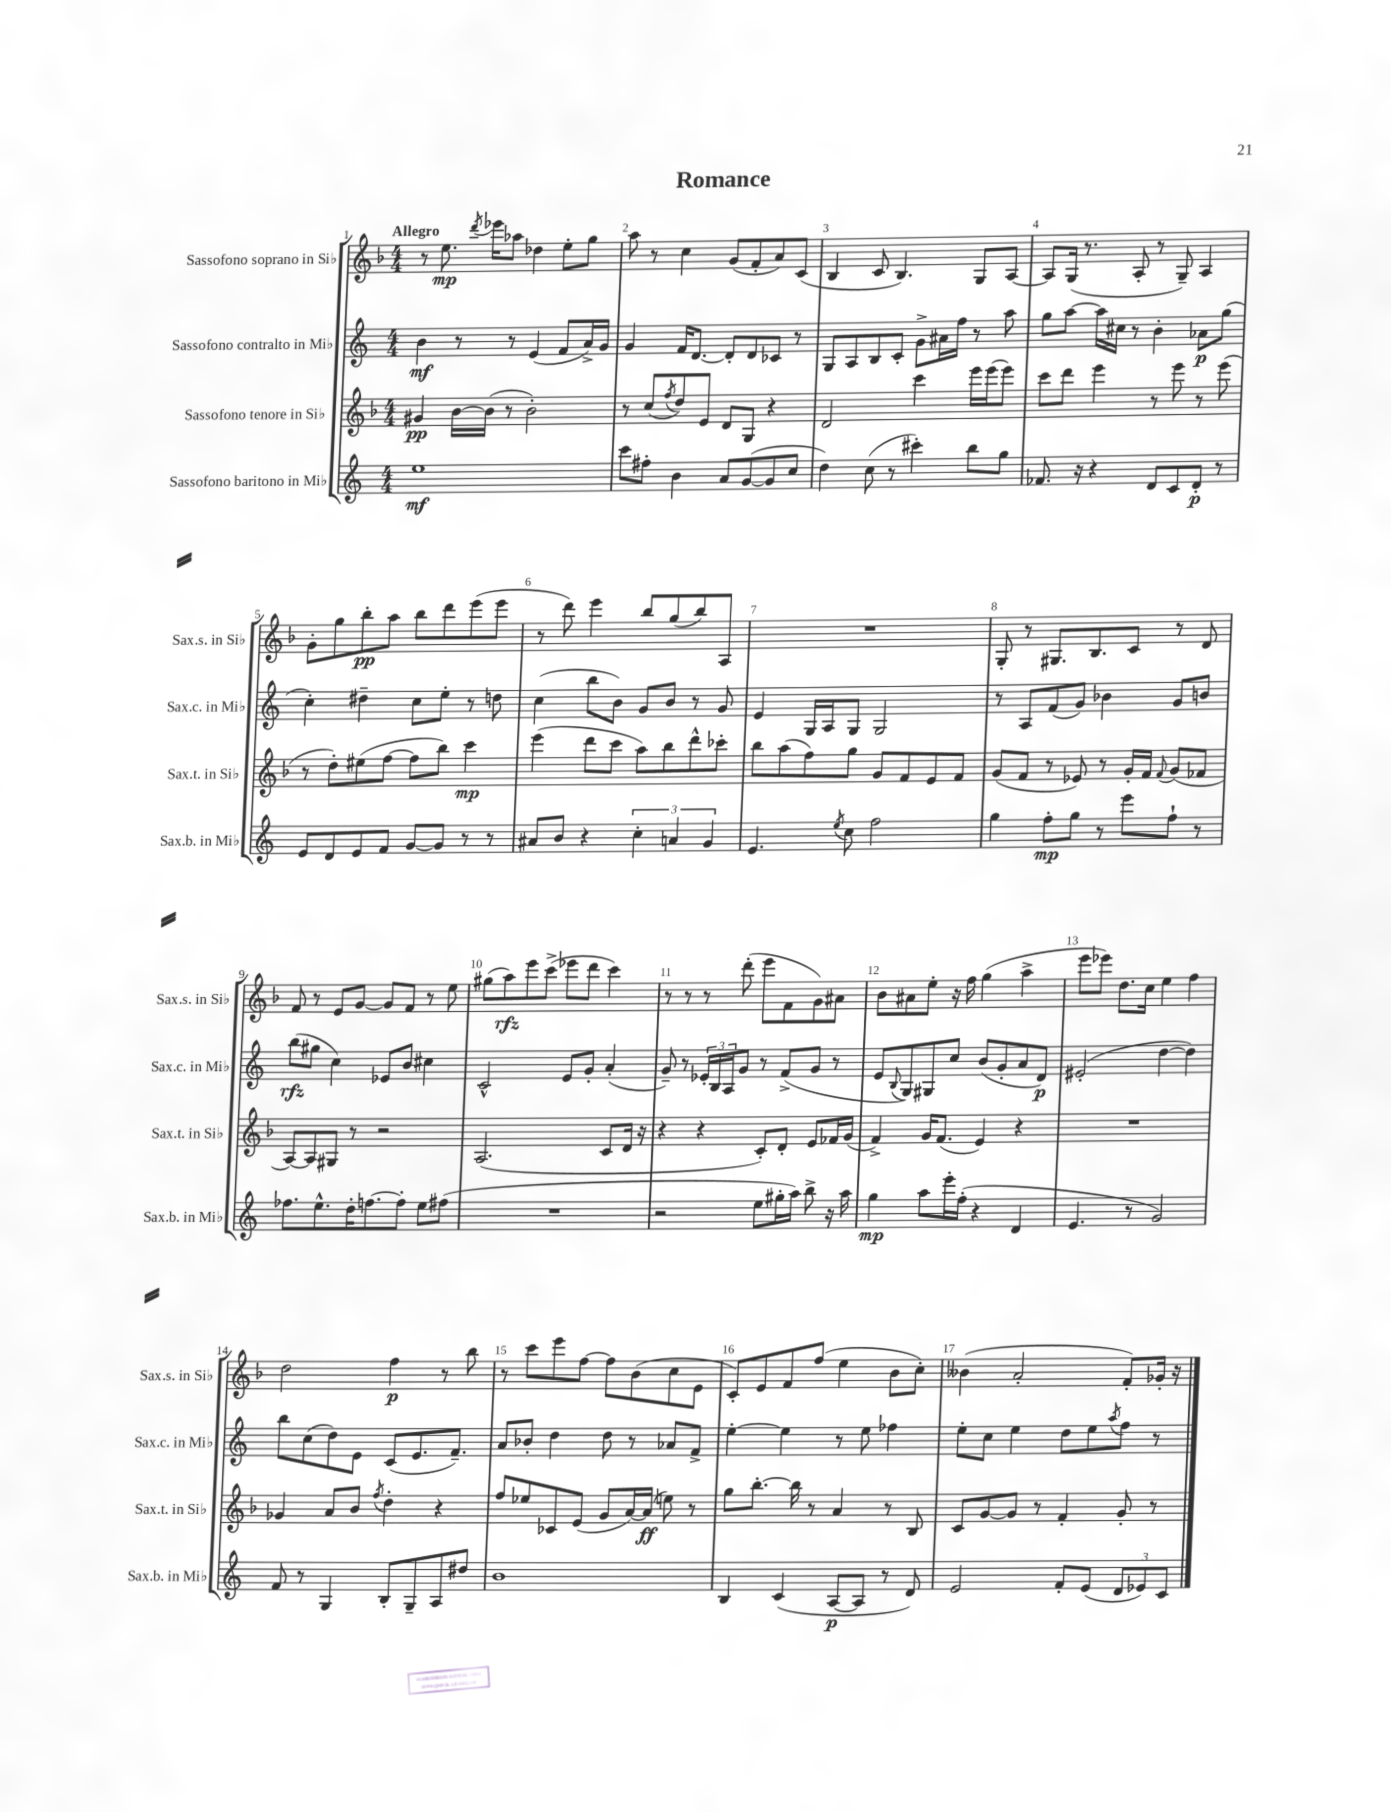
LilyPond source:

\header { title = "Romance" }
<<
\new StaffGroup <<
\new Staff = "s0" \with { instrumentName = "Sassofono soprano in Sib" shortInstrumentName = "Sax.s. in Sib" } {
    \clef treble \key f \major \numericTimeSignature \time 4/4 \tempo "Allegro"
    r8 e''8.\mp \acciaccatura { d'''8 } ees'''16 aes''8 des''4 e''8-. g''8 |
    a''8 r8 c''4 g'8( f'8-. a'8) c'8( |
    bes4 c'8 bes4.) g8 a8~ |
    a8 g16( r8. a8-. r8 g8--) a4 |
    g'8-. g''8 bes''8-.\pp a''8 bes''8 d'''8 e'''8( e'''8 |
    r8 d'''8) e'''4 bes''8 g''8( bes''8) a8 |
    R1 |
    g8-. r8 gis8. bes8. c'8 r8 d'8 |
    f'8 r8 e'8 g'8~ g'8 f'8 r8 e''8 |
    gis''8( a''8\rfz) e'''8 c'''8->( ees'''8 d'''8 c'''4) |
    r8 r8 r8 d'''8-.( e'''8 f'8 g'8) ais'8 |
    bes'8 ais'8 e''8-. r16 f''16 g''4( a''4-> |
    e'''8 ees'''8) d''8. c''16 e''4 f''4 |
    d''2 f''4\p r8 bes''8 |
    r8 c'''8 e'''8 f''8~ f''8 bes'8( c''8 e'8 |
    c'8-.) e'8 f'8 f''8( e''4 bes'8 c''8-.) |
    beses'4( a'2-. f'8-.) ges'16-. r16 \bar "|." |
}
\new Staff = "s1" \with { instrumentName = "Sassofono contralto in Mib" shortInstrumentName = "Sax.c. in Mib" } {
    \clef treble \key c \major \numericTimeSignature \time 4/4
    b'4\mf r8 r8 e'4( f'8 a'16->) g'16 |
    g'4 f'16 d'8.~ d'8-. d'8 ces'8 r8 |
    g8 a8 b8 c'8-. g'8-> ais'16 f''16 r8 a''8 |
    g''8 a''8~ a''16 cis''16 r8 b'4-. aes'8\p g''8( |
    c''4-.) dis''4-- c''8 e''8-. r8 d''8 |
    c''4( b''8 b'8) g'8 b'8 r8 g'8 |
    e'4 g16 a16 g8 g2 |
    r8 a8 f'8( g'8) bes'4 g'8 b'8 |
    b''8\rfz( gis''8 c''4) ees'8 b'8 cis''4 |
    c'2-^ e'8 g'8-. a'4-.( |
    g'8--) r8 \tuplet 3/2 { ees'16-. b16 a16 } g'8 r8 f'8->( g'8 r8 |
    e'8 \appoggiatura { b8 } g8) gis8 c''8 b'8( g'8-. a'8 d'8\p) |
    eis'2-.( d''4~ d''4) |
    b''8 c''8( d''8) e'8 c'8( e'8. f'8.--) |
    a'8 bes'8-. d''4 d''8 r8 aes'8 f'8-> |
    e''4~-. e''4 r8 e''8 fes''4 |
    e''8-. c''8 e''4 d''8 e''8 \acciaccatura { a''8 } f''8 r8 \bar "|." |
}
\new Staff = "s2" \with { instrumentName = "Sassofono tenore in Sib" shortInstrumentName = "Sax.t. in Sib" } {
    \clef treble \key f \major \numericTimeSignature \time 4/4
    gis'4\pp bes'16~ bes'16( r8 bes'2-.) |
    r8 c''8( \acciaccatura { f''8 } d''8) e'8 d'8 g8 r4 |
    d'2 c'''4 e'''16 e'''16( e'''8) |
    c'''8 d'''8 e'''4 r8 e'''8 r8 e'''8( |
    r8 d''8-.) eis''8( f''8~ f''8 bes''8) c'''4\mp |
    e'''4( d'''8 c'''8 a''8) bes''8 d'''8-^ ces'''8-. |
    bes''8 a''8( f''8) g''8 g'8 f'8 e'8 f'8 |
    g'8( f'8 r8 ees'8) r8 g'16-. f'16 \appoggiatura { f'8 } g'8( fes'8 |
    a8~) a8 gis8 r8 r2 |
    a2.( c'8 d'16 r16 |
    r4 r4 c'8-.) d'8-. e'8 fes'16 g'16( |
    f'4->) g'16 f'8.( e'4) r4 |
    R1 |
    ges'4 a'8 bes'8 \acciaccatura { f''8 } d''4-. r4 |
    f''8 ees''8 ces'8 e'8( g'8 a'16~) a'16\ff( e''8) r8 |
    g''8 bes''8.~-. bes''16 r8 a'4 r8 bes8 |
    c'8 g'8~ g'8 r8 f'4-. g'8-. r8 \bar "|." |
}
\new Staff = "s3" \with { instrumentName = "Sassofono baritono in Mib" shortInstrumentName = "Sax.b. in Mib" } {
    \clef treble \key c \major \numericTimeSignature \time 4/4
    e''1\mf |
    c'''8 fis''8-. b'4 a'8 g'8~( g'8 c''8 |
    d''4) c''8( r8 cis'''4-.) b''8 g''8 |
    fes'8. r16 r4 d'8 c'8 d'8-.\p r8 |
    e'8 d'8 e'8 f'8 g'8~ g'8 r8 r8 |
    ais'8 b'8 r4 \tuplet 3/2 { c''4-. a'4 g'4 } |
    e'4. \acciaccatura { e''8 } c''8 f''2 |
    g''4 f''8-.\mp g''8 r8 e'''8 f''8-! r8 |
    fes''8. e''8.-^ d''16-. f''8.~ f''8-. e''8 fis''8( |
    R1 |
    r2 e''8 gis''16-. a''16) b''8-> r16 a''16 |
    g''4\mp a''8 e'''16-. f''16-.( r4 d'4 |
    e'4. r8 g'2) |
    f'8 r8 g4 b8-. g8-- a8 dis''8 |
    b'1 |
    b4 c'4( a8~\p a8 r8 d'8) |
    e'2 f'8-. e'8( \tuplet 3/2 { d'8 ees'8) c'8 } \bar "|." |
}
>>
>>
\layout { \context { \Score \override BarNumber.break-visibility = ##(#f #t #t) barNumberVisibility = #all-bar-numbers-visible } }
